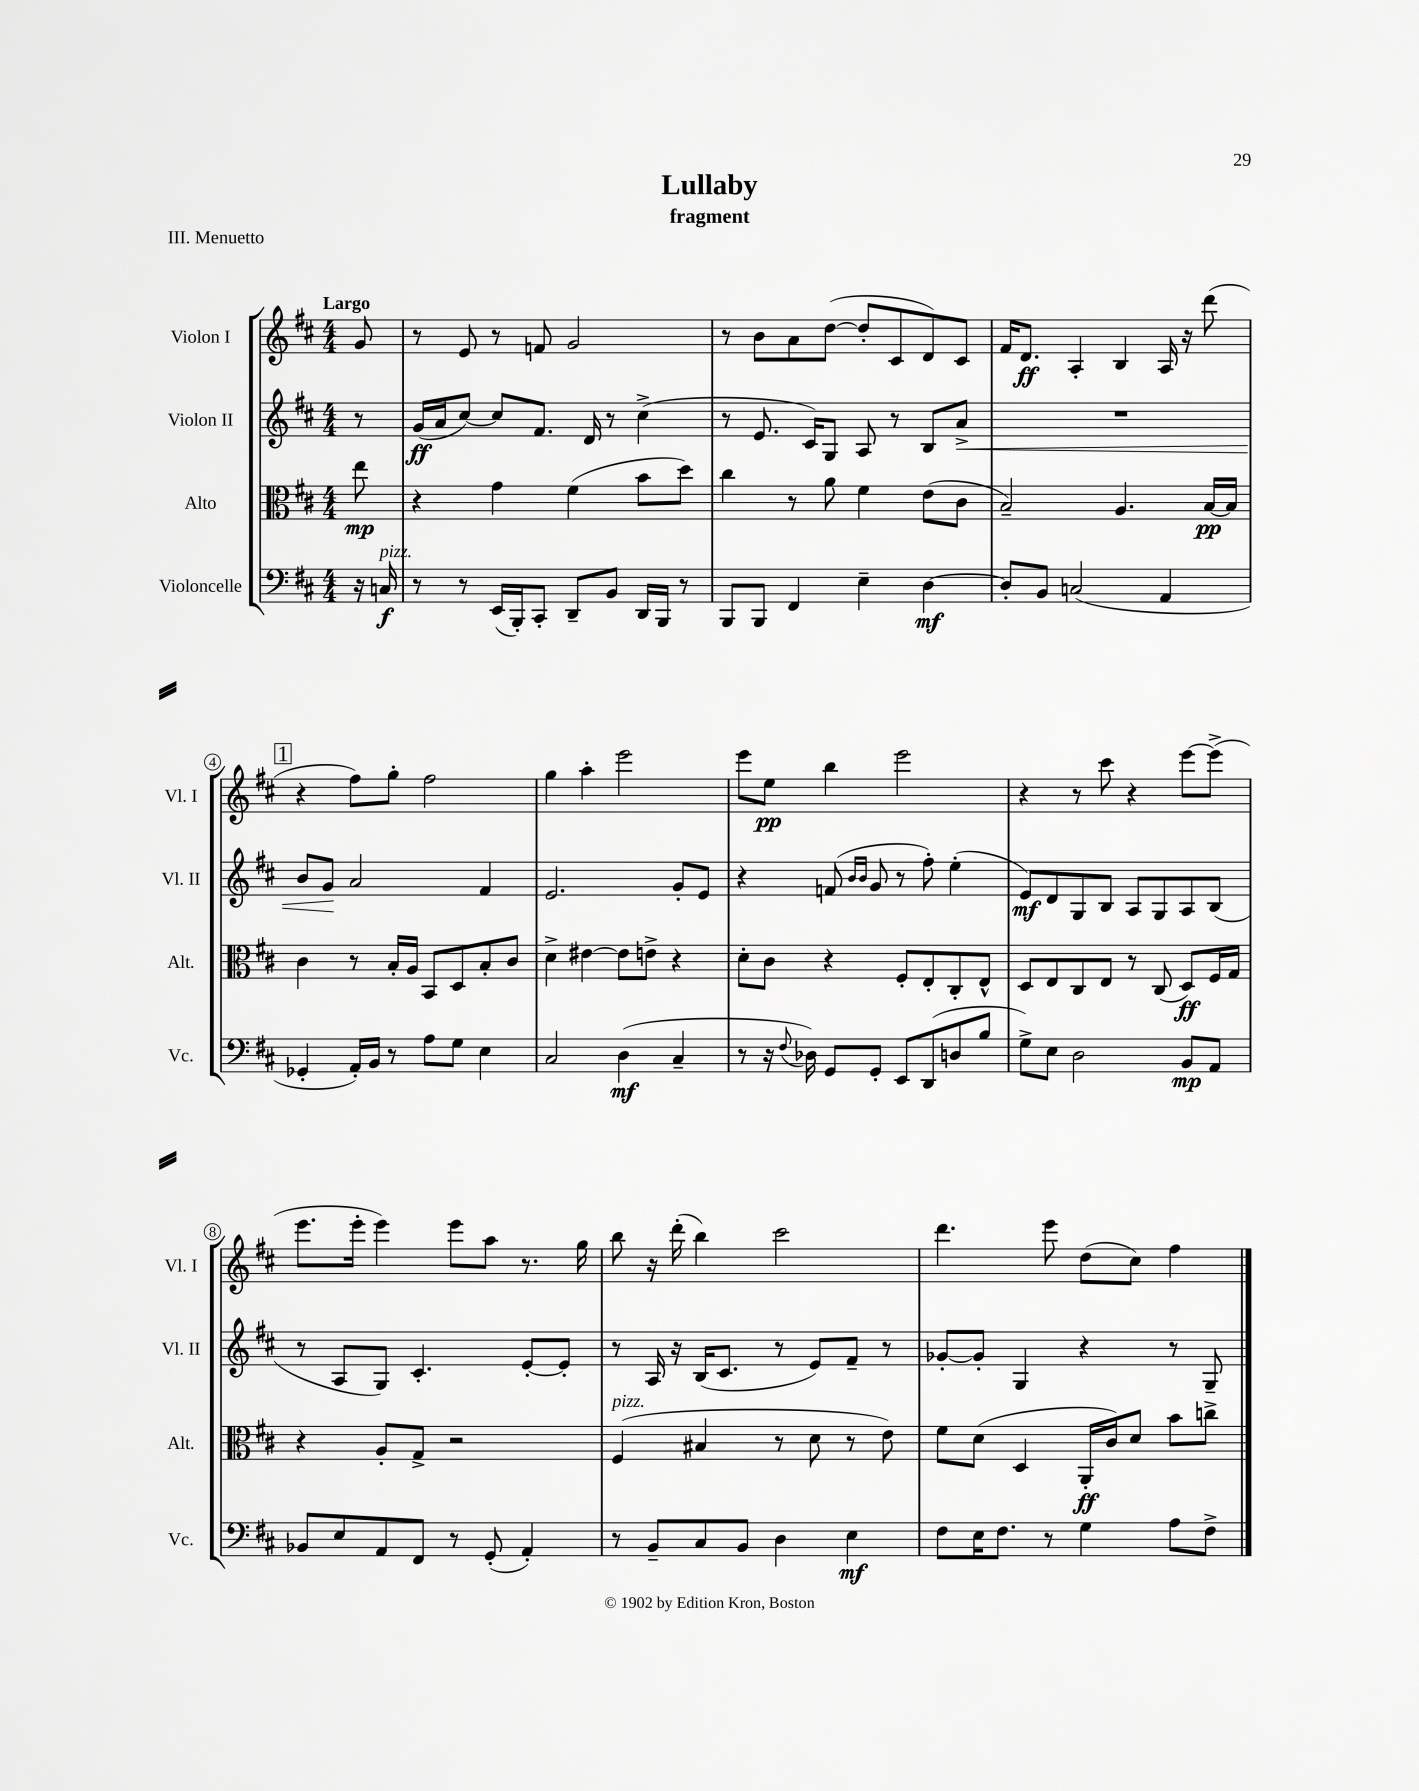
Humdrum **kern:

**kern	**dynam	**kern	**dynam	**kern	**dynam	**kern	**dynam
*part4	*part4	*part3	*part3	*part2	*part2	*part1	*part1
*staff4	*staff4	*staff3	*staff3	*staff2	*staff2	*staff1	*staff1
*I"Violoncelle	*	*I"Alto	*	*I"Violon II	*	*I"Violon I	*
*I'Vc.	*	*I'Alt.	*	*I'Vl. II	*	*I'Vl. I	*
*clefF4	*	*clefC3	*	*clefG2	*	*clefG2	*
*k[f#c#]	*	*k[f#c#]	*	*k[f#c#]	*	*k[f#c#]	*
*M4/4	*	*M4/4	*	*M4/4	*	*M4/4	*
=	=	=	=	=	=	=	=
!	!	!	!	!	!	!LO:TX:a:B:t=Largo	!
16r	.	8ee\	mp	8r	.	8g/	.
!LO:TX:a:i:t=pizz.	!	!	!	!	!	!	!
16Cn/	f	.	.	.	.	.	.
=1	=1	=1	=1	=1	=1	=1	=1
8r	.	4r	.	(16g/LL	ff	8r	.
.	.	.	.	16a/J	.	.	.
8r	.	.	.	[8cc#/J)	.	8e/	.
(16EE/LL	.	4g\	.	8cc#/L]	.	8r	.
16BBB'/J)	.	.	.	.	.	.	.
8CC#'/J	.	.	.	8.f#/J	.	8fn/	.
8DD~/L	.	(4f#\	.	.	.	2g/	.
.	.	.	.	16d/	.	.	.
8BB/J	.	.	.	8r	.	.	.
16DD/LL	.	8b\L	.	(4cc#^\	.	.	.
16BBB/JJ	.	.	.	.	.	.	.
8r	.	8dd\J)	.	.	.	.	.
=2	=2	=2	=2	=2	=2	=2	=2
8BBB/L	.	4cc#\	.	8r	.	8r	.
8BBB/J	.	.	.	8.e/	.	8b\L	.
4FF#/	.	8r	.	.	.	8a\	.
.	.	.	.	16c#/KL)	.	.	.
.	.	8a\	.	8G/J	.	([8dd\J	.
4E~\	.	4f#\	.	8A/	.	8dd'/L]	.
.	.	.	.	8r	.	8c#/	.
[4D\	mf	(8e\L	.	8B/L	.	8d/)	.
!	!	!	!	!	!LO:HP:b	!	!
.	.	8c#\J	.	8a^/J	<	8c#/J	.
=3	=3	=3	=3	=3	=3	=3	=3
8D'/L]	.	2B~/)	.	1r	.	16f#/KL	.
.	.	.	.	.	.	8.d/J	ff
8BB/J	.	.	.	.	.	.	.
(2Cn/	.	.	.	.	.	4A'/	.
.	.	4.A/	.	.	.	4B/	.
4AA/	.	.	.	.	.	16A/	.
.	.	.	.	.	.	16r	.
.	.	[16B/LL	pp	.	.	(8ddd\	.
.	.	16B/JJ]	.	.	.	.	.
!!LO:LB:g=z
!!LO:REH:place=s1:t=1
=4	=4	=4	=4	=4	=4	=4	=4
4GG-X'/	.	4c#\	.	8b/L	.	4r	.
.	.	.	.	8g/J	.	.	.
16AA'/LL)	.	8r	.	2a/	[	8ff#\L)	.
16BB/JJ	.	.	.	.	.	.	.
8r	.	16B'/LL	.	.	.	8gg'\J	.
.	.	16A/JJ	.	.	.	.	.
8A\L	.	8BB/L	.	.	.	2ff#\	.
8G\J	.	8D/	.	.	.	.	.
4E\	.	8B'/	.	4f#/	.	.	.
.	.	8c#/J	.	.	.	.	.
=5	=5	=5	=5	=5	=5	=5	=5
2C#/	.	4d^\	.	2.e/	.	4gg\	.
.	.	[4e#X\	.	.	.	4aa'\	.
(4D\	mf	8e#\L]	.	.	.	2eee\	.
.	.	8en^\J	.	.	.	.	.
4C#~/	.	4r	.	8g'/L	.	.	.
.	.	.	.	8e/J	.	.	.
=6	=6	=6	=6	=6	=6	=6	=6
8r	.	8d'\L	.	4r	.	8eee\L	.
16r	.	8c#\J	.	.	.	8ee\J	pp
8qqF#/	.	.	.	.	.	.	.
16D-X\)	.	.	.	.	.	.	.
8GG/L	.	4r	.	(8fn/	.	4bb\	.
.	.	.	.	16qqb/LL	.	.	.
.	.	.	.	16qqb/JJ	.	.	.
8GG'/J	.	.	.	8g/	.	.	.
8EE/L	.	8F#'/L	.	8r	.	2eee\	.
(8DD/	.	8E'/	.	8ff#'\)	.	.	.
8Dn/	.	8C#'/	.	(4ee'\	.	.	.
8B/J	.	8E^^/J	.	.	.	.	.
=7	=7	=7	=7	=7	=7	=7	=7
8G^\L)	.	8D/L	.	8e/L)	mf	4r	.
8E\J	.	8E/	.	8d/	.	.	.
2D\	.	8C#/	.	8G/	.	8r	.
.	.	8E/J	.	8B/J	.	8ccc#\	.
.	.	8r	.	8A/L	.	4r	.
.	.	(8C#/	.	8G/	.	.	.
8BB/L	mp	8D/L)	ff	8A/	.	[8eee\L	.
8AA/J	.	16F#/L	.	(8B/J	.	(8eee^\J]	.
.	.	16G/JJ	.	.	.	.	.
!!LO:LB:g=z
=8	=8	=8	=8	=8	=8	=8	=8
8BB-X/L	.	4r	.	8r	.	8.eee\L	.
8E/	.	.	.	8A/L	.	.	.
.	.	.	.	.	.	16eee'\Jk	.
8AA/	.	8A'/L	.	8G/J)	.	4eee\)	.
8FF#/J	.	8G^/J	.	4.c#'/	.	.	.
8r	.	2r	.	.	.	8eee\L	.
(8GG'/	.	.	.	.	.	8aa\J	.
4AA'/)	.	.	.	[8e'/L	.	8.r	.
.	.	.	.	8e'/J]	.	.	.
.	.	.	.	.	.	16gg\	.
=9	=9	=9	=9	=9	=9	=9	=9
!	!	!LO:TX:a:i:t=pizz.	!	!	!	!	!
8r	.	(4F#/	.	8r	.	8bb\	.
8BB~/L	.	.	.	16A/	.	16r	.
.	.	.	.	16r	.	(16ddd'\	.
8C#/	.	4B#X/	.	(16B/KL	.	4bb\)	.
.	.	.	.	8.c#/J	.	.	.
8BB/J	.	.	.	.	.	.	.
4D\	.	8r	.	8r	.	2ccc#\	.
.	.	8d\	.	8e/L)	.	.	.
4E\	mf	8r	.	8f#~/J	.	.	.
.	.	8e\)	.	8r	.	.	.
=10	=10	=10	=10	=10	=10	=10	=10
8F#\L	.	8f#\L	.	[8g-X'/L	.	4.ddd\	.
16E\K	.	(8d\J	.	8g-'/J]	.	.	.
8.F#\J	.	.	.	.	.	.	.
.	.	4D/	.	4G/	.	.	.
8r	.	.	.	.	.	8eee\	.
4G\	.	16AA'/LL	ff	4r	.	(8dd\L	.
.	.	16c#/J)	.	.	.	.	.
.	.	8d/J	.	.	.	8cc#\J)	.
8A\L	.	8b\L	.	8r	.	4ff#\	.
8F#^\J	.	8ccn^\J	.	8G~/	.	.	.
==	==	==	==	==	==	==	==
*-	*-	*-	*-	*-	*-	*-	*-
